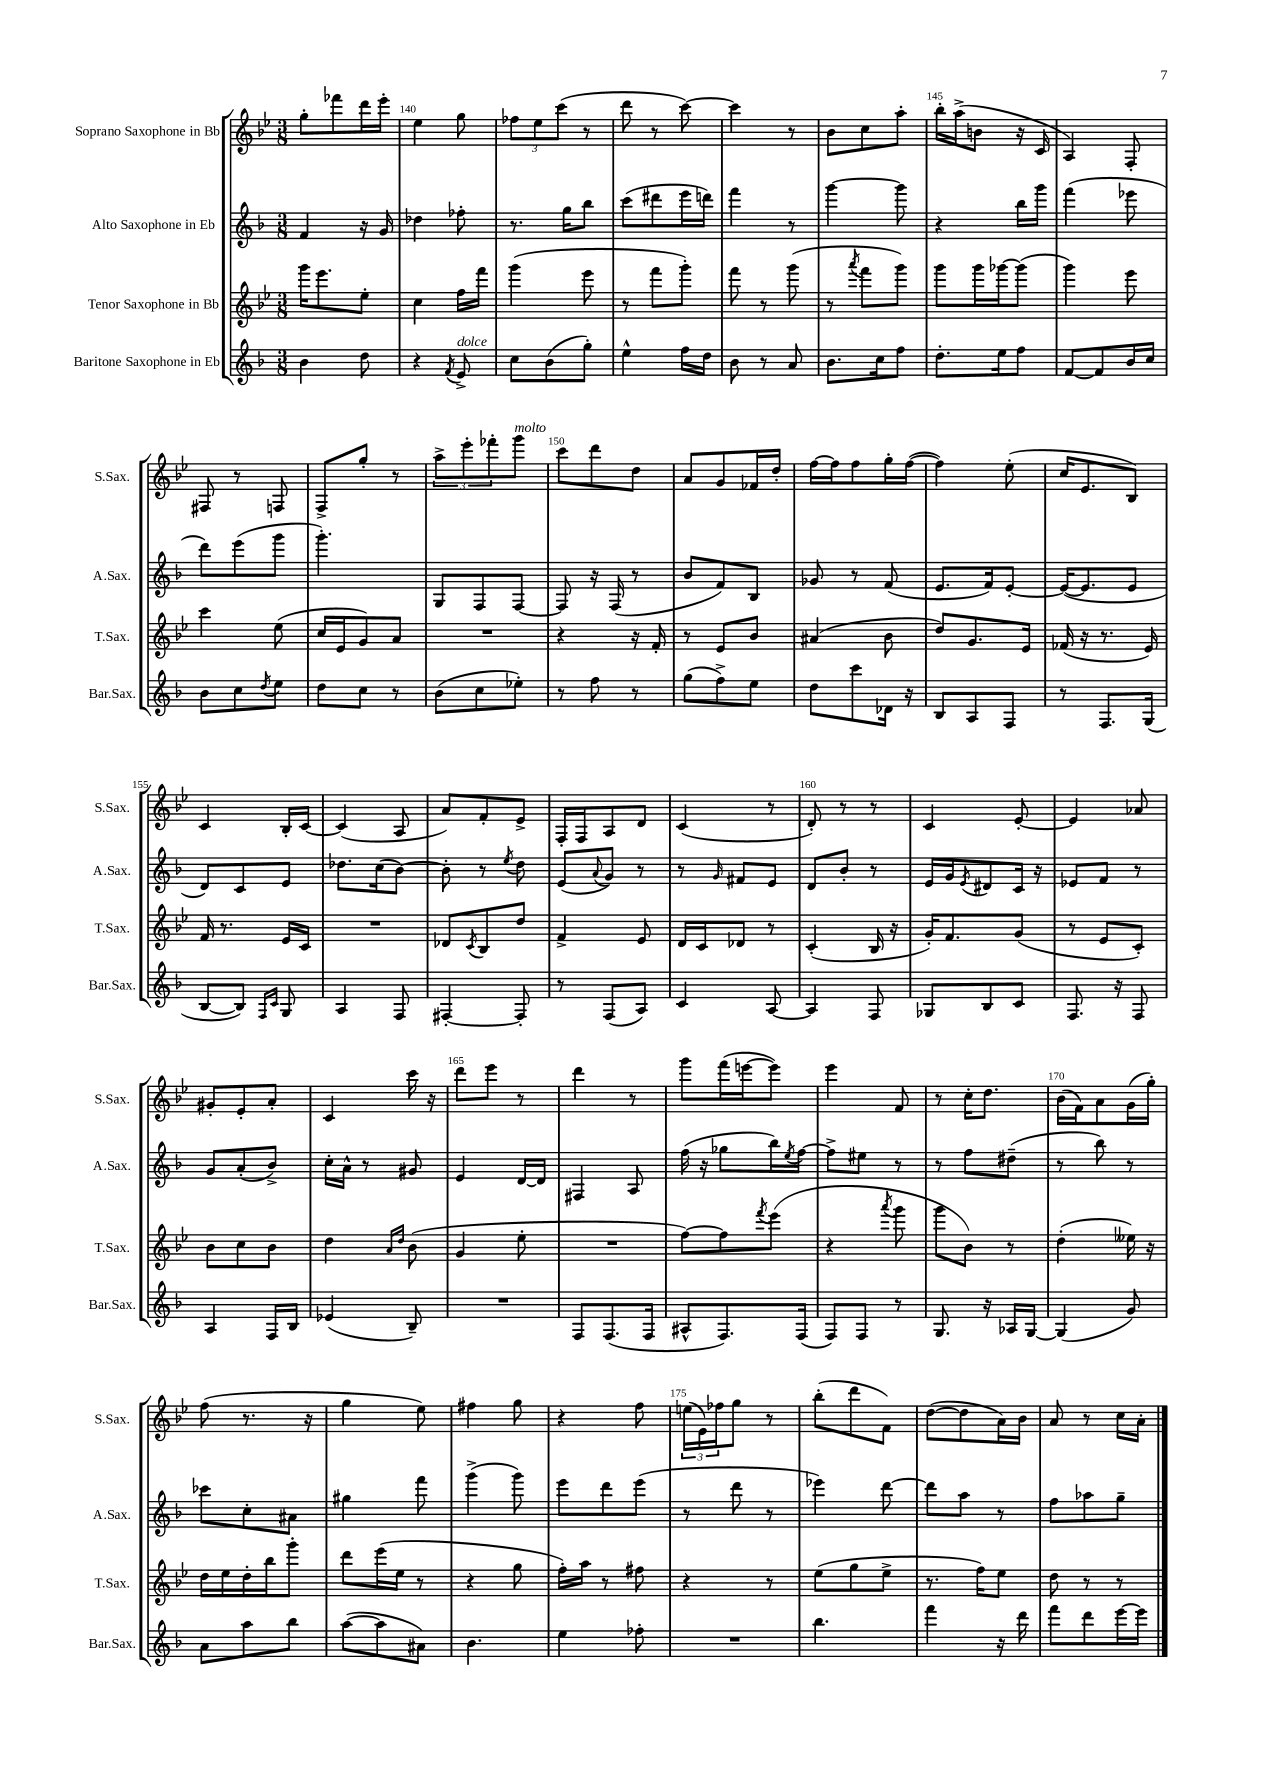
<<
\new StaffGroup <<
\new Staff = "s0" \with { instrumentName = "Soprano Saxophone in Bb" shortInstrumentName = "S.Sax." } {
    \clef treble \key bes \major \numericTimeSignature \time 3/8
    g''8-. fes'''8 d'''16 ees'''16-. |
    ees''4 g''8 |
    \tuplet 3/2 { fes''8 ees''8 c'''8( } r8 |
    d'''8 r8 c'''8~) |
    c'''4 r8 |
    bes'8 c''8 a''8-. |
    bes''16-. a''16->( b'8 r16 c'16 |
    a4) f8-. |
    fis8 r8 f8 |
    f8-> g''8-. r8 |
    \tuplet 3/2 { a''8-> ees'''8-. fes'''8-. } g'''8^\markup { \italic "molto" } |
    c'''8 d'''8 d''8 |
    a'8 g'8 fes'16 d''16-. |
    f''16~ f''16 f''8 g''16-. f''16~( |
    f''4) ees''8-.( |
    c''16 ees'8. bes8) |
    c'4 bes16-. c'16~ |
    c'4( a8 |
    a'8) f'8-. ees'8-> |
    f16-. f16 a8 d'8 |
    c'4( r8 |
    d'8-.) r8 r8 |
    c'4 ees'8~-. |
    ees'4 aes'8 |
    gis'8-. ees'8-. a'8-. |
    c'4 c'''16 r16 |
    d'''8 ees'''8 r8 |
    d'''4 r8 |
    g'''8 f'''16( e'''16~ e'''8) |
    ees'''4 f'8 |
    r8 c''16-. d''8. |
    bes'16( f'16) a'8 g'16( g''16-.) |
    f''8( r8. r16 |
    g''4 ees''8) |
    fis''4 g''8 |
    r4 f''8 |
    \tuplet 3/2 { e''16( ees'16) fes''16 } g''8 r8 |
    bes''8-.( d'''8 f'8) |
    d''8~( d''8 a'16) bes'16 |
    a'8 r8 c''16 a'16-. \bar "|." |
}
\new Staff = "s1" \with { instrumentName = "Alto Saxophone in Eb" shortInstrumentName = "A.Sax." } {
    \clef treble \key f \major \numericTimeSignature \time 3/8
    f'4 r16 g'16 |
    des''4 fes''8-. |
    r8. g''16 bes''8 |
    c'''8( dis'''8 e'''16 d'''16) |
    f'''4 r8 |
    g'''4~ g'''8 |
    r4 bes''16 g'''16 |
    f'''4( ees'''8 |
    d'''8) e'''8( g'''8 |
    g'''4.-.) |
    g8 f8 f8~ |
    f8 r16 f16( r8 |
    bes'8 f'8) bes8 |
    ges'8 r8 f'8( |
    e'8. f'16) e'8~-. |
    e'16~( e'8. e'8 |
    d'8) c'8 e'8 |
    des''8. c''16( bes'8~) |
    bes'8-. r8 \acciaccatura { e''8 } d''8 |
    e'8( \appoggiatura { a'8 } g'8) r8 |
    r8 \grace { g'16 } fis'8 e'8 |
    d'8 bes'8-. r8 |
    e'16 g'16 \acciaccatura { e'8 } dis'8 c'16 r16 |
    ees'8 f'8 r8 |
    g'8 a'8-.( bes'8->) |
    c''16-. a'16-^ r8 gis'8 |
    e'4 d'16~ d'16 |
    fis4 a8 |
    f''16( r16 ges''8 bes''16) \acciaccatura { e''8 } f''16~ |
    f''8-> eis''8 r8 |
    r8 f''8 dis''8--( |
    r8 bes''8) r8 |
    ces'''8 c''8-. ais'8 |
    gis''4 f'''8 |
    g'''4->( g'''8) |
    e'''8 d'''8 e'''8( |
    r8 d'''8 r8 |
    ees'''4) d'''8~ |
    d'''8 a''8 r8 |
    f''8 aes''8 g''8-- \bar "|." |
}
\new Staff = "s2" \with { instrumentName = "Tenor Saxophone in Bb" shortInstrumentName = "T.Sax." } {
    \clef treble \key bes \major \numericTimeSignature \time 3/8
    g'''16 ees'''8. ees''8-. |
    c''4 f''16 f'''16 |
    g'''4( ees'''8 |
    r8 f'''8 g'''8-.) |
    f'''8 r8 g'''8( |
    r8 \acciaccatura { a'''8 } f'''8 g'''8) |
    g'''8 g'''16 ges'''16~ ges'''8( |
    g'''4) ees'''8 |
    c'''4 ees''8( |
    c''16 ees'16 g'8) a'8 |
    R4. |
    r4 r16 f'16-. |
    r8 ees'8 bes'8 |
    ais'4( bes'8 |
    d''8) g'8. ees'16 |
    fes'16( r16 r8. ees'16) |
    f'16 r8. ees'16 c'16 |
    R4. |
    des'8 \acciaccatura { c'8 } bes8 d''8 |
    f'4-> ees'8 |
    d'16 c'16 des'8 r8 |
    c'4-.( bes16 r16 |
    g'16-.) f'8. g'8( |
    r8 ees'8 c'8-.) |
    bes'8 c''8 bes'8 |
    d''4 \grace { a'16 d''16 } bes'8( |
    g'4 ees''8-. |
    R4. |
    f''8~) f''8 \acciaccatura { f'''8 } ees'''8( |
    r4 \acciaccatura { a'''8 } g'''8 |
    g'''8 bes'8) r8 |
    d''4-.( eeses''16) r16 |
    d''16 ees''16 d''16-. bes''16 g'''8-. |
    d'''8 ees'''16( ees''16 r8 |
    r4 g''8 |
    f''16-.) a''16 r8 fis''8 |
    r4 r8 |
    ees''8( g''8 ees''8-> |
    r8. f''16) ees''8 |
    d''8 r8 r8 \bar "|." |
}
\new Staff = "s3" \with { instrumentName = "Baritone Saxophone in Eb" shortInstrumentName = "Bar.Sax." } {
    \clef treble \key f \major \numericTimeSignature \time 3/8
    bes'4 d''8 |
    r4 \acciaccatura { f'8 } e'8->^\markup { \italic "dolce" } |
    c''8 bes'8( g''8-.) |
    e''4-^ f''16 d''16 |
    bes'8 r8 a'8 |
    bes'8. c''16 f''8 |
    d''8.-. e''16 f''8 |
    f'8~ f'8 bes'16 c''16 |
    bes'8 c''8 \acciaccatura { d''8 } e''8 |
    d''8 c''8 r8 |
    bes'8( c''8 ees''8-.) |
    r8 f''8 r8 |
    g''8( f''8->) e''8 |
    d''8 c'''8 des'16 r16 |
    bes8 a8 f8 |
    r8 f8. g16( |
    bes8~ bes8) \grace { f16 c'16 } g8 |
    a4 f8 |
    fis4~-. fis8-. |
    r8 f8( a8) |
    c'4 a8~ |
    a4 f8 |
    ges8 bes8 c'8 |
    f8. r16 f8 |
    a4 f16 bes16 |
    ees'4( bes8--) |
    R4. |
    f8 f8.( f16 |
    ais8-^ f8.) f16( |
    f8) f8 r8 |
    g8. r16 aes16 g16~ |
    g4( g'8) |
    a'8 a''8 bes''8 |
    a''8~( a''8 ais'8) |
    bes'4. |
    e''4 fes''8-. |
    R4. |
    bes''4. |
    f'''4 r16 d'''16 |
    f'''8 d'''8 e'''16~ e'''16 \bar "|." |
}
>>
>>
\layout { \context { \Score currentBarNumber = #139 \override BarNumber.break-visibility = ##(#f #t #t) barNumberVisibility = #(every-nth-bar-number-visible 5) } }
